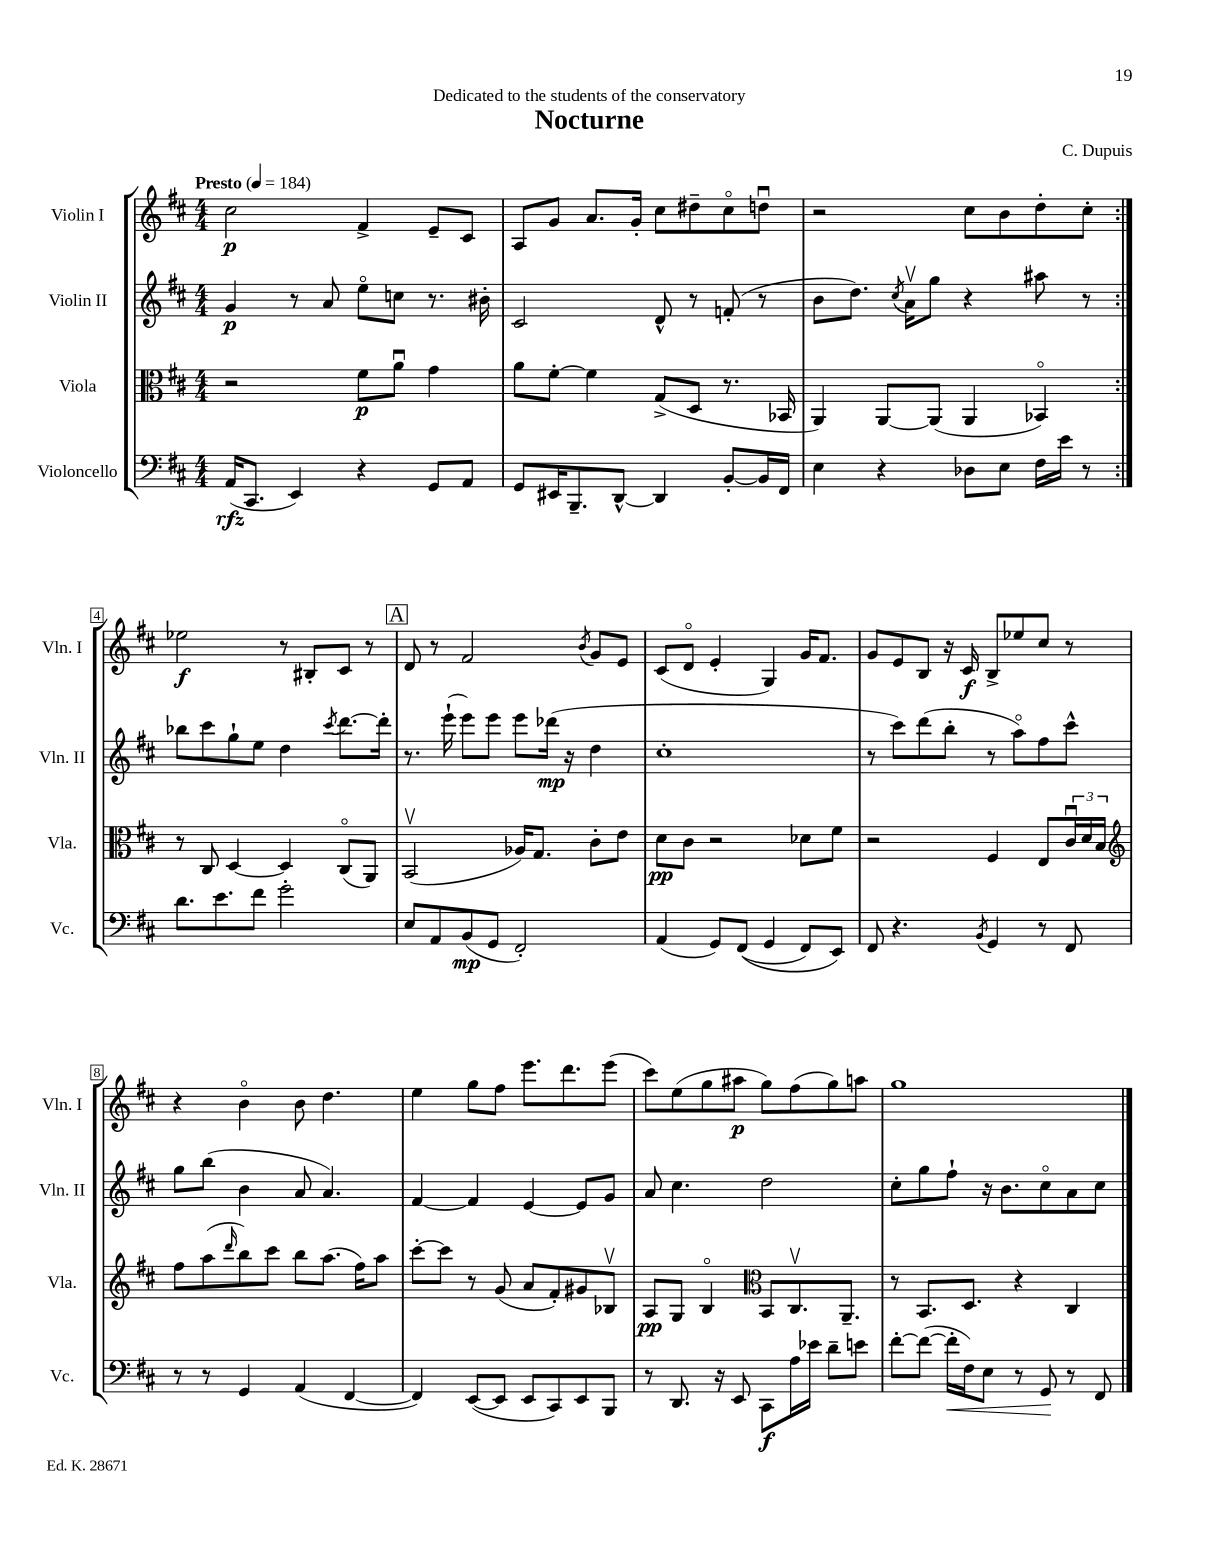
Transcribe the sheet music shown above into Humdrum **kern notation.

**kern	**kern	**kern	**kern
*staff4	*staff3	*staff2	*staff1
*clefF4	*clefC3	*clefG2	*clefG2
*k[f#c#]	*k[f#c#]	*k[f#c#]	*k[f#c#]
*M4/4	*M4/4	*M4/4	*M4/4
*MM184	*MM184	*MM184	*MM184
(16AA/LK	2r	4g/	2cc#\
8.CC#/J	.	.	.
4EE/)	.	8r	.
.	.	8a/	.
4r	8f#\L	8eeo\L	4f#^/
.	8au\J	8cc\J	.
8GG/L	4g\	8.r	8e~/L
8AA/J	.	.	8c#/J
.	.	16b#'\	.
=	=	=	=
8GG/L	8a\L	2c#/	8A/L
16EE#/K	[8f#'\J	.	8g/J
8.BBB~/	.	.	.
.	4f#\]	.	8.a/L
[8DD^^/J	.	.	.
.	.	.	16g'/Jk
4DD/]	(8G^/L	8d^^/	8cc#\L
.	8D/J	8r	8dd#~\
[8BB'/L	8.r	(8f'/	8cc#o\
16BB/]L	.	8r	8ddu\J
16FF#/JJ	16BB-/	.	.
=	=	=	=
4E\	4AA/)	8b\L	2r
.	.	8.dd\J)	.
4r	[8AA/L	.	.
.	.	8qcc#/	.
.	.	16av\LK	.
.	(8AA/]J	8gg\J	.
8D-\L	4AA/	4r	8cc#\L
8E\J	.	.	8b\
16F#\LL	4BB-o/)	8aa#\	8dd'\
16e\JJ	.	.	.
8r	.	8r	8cc#'\J
=:|!	=:|!	=:|!	=:|!
8.d\L	8r	8bb-\L	2ee-\
.	8C#/	8ccc#\	.
8.e\	.	.	.
.	[4D/	8gg`\	.
8f#\J	.	8ee\J	.
2g'\	4D/]	4dd\	8r
.	.	.	8B#'/L
.	.	8qccc#/	.
.	(8C#o/L	[8.ddd\L	8c#/J
.	8AA/J)	.	8r
.	.	16ddd'\]Jk	.
=	=	=	=
8E/L	(2BBv/	8.r	8d/
8AA/	.	.	8r
.	.	(16eee`\	.
(8BB/	.	8eee\L)	2f#/
8GG/J	.	8eee\J	.
2FF#'/)	16A-/LK)	8eee\L	.
.	8.G/J	.	.
.	.	(16ddd-\Jk	.
.	.	16r	.
.	.	.	8qb/
.	8c#'\L	4dd\	8g/L
.	8e\J	.	8e/J
=	=	=	=
(4AA/	8d\L	1cc#'	(8c#/L
.	8c#\J	.	8do/J
8GG/L)	2r	.	4e'/
&((8FF#/J	.	.	.
4GG/	.	.	4G/)
8FF#/L)	8d-\L	.	16g/LK
.	.	.	8.f#/J
8EE/J&)	8f#\J	.	.
=	=	=	=
8FF#/	2r	8r	8g/L
4.r	.	8ccc#\L)	8e/
.	.	(8ddd\	8B/J
.	.	8bb'\J	16r
.	.	.	16c#/
8qBB/	.	.	.
4GG/	4F#/	8r	8B^/L
.	.	8aao\L)	8ee-/
8r	8E/L	8ff#\	8cc#/J
8FF#/	24c#u/L	8ccc#^^\J	8r
.	24d/	.	.
.	24B/JJ	.	.
=	=	=	=
*	*clefG2	*	*
8r	8ff#\L	8gg\L	4r
8r	(8aa\	(8bb\J	.
.	16qqddd/	.	.
4GG/	8bb\)	4b\	4bo\
.	8ccc#\J	.	.
(4AA/	8bb\L	8a/	8b\
.	(8.aa\J	4.a/)	4.dd\
[4FF#/	.	.	.
.	16ff#\LK)	.	.
.	8aa\J	.	.
=	=	=	=
4FF#/])	[8ccc#'\L	[4f#/	4ee\
.	8ccc#\]J	.	.
([8EE/L	8r	4f#/]	8gg\L
8EE/]J	(8g/	.	8ff#\J
8EE/L	8a/L	[4e/	8.eee\L
8CC#/)	8f#'/)	.	.
.	.	.	8.ddd\
8EE/	8g#/	8e/]L	.
8BBB/J	8B-v/J	8g/J	(8eee\J
=	=	=	=
8r	8A/L	8a/	8ccc#\L)
8.DD/	8G/J	4.cc#\	(8ee\
.	4Bo/	.	8gg\
16r	.	.	.
8EE/	.	.	8aa#\J
*	*clefC3	*	*
8CC#\L	8BB/L	2dd\	8gg\L)
16A\L	8.C#v/	.	(8ff#\
16e-\JJ	.	.	.
8d~\L	.	.	8gg\)
.	8.AA~/J	.	.
8e\J	.	.	8aa\J
=	=	=	=
[8f#'\L	8r	8cc#'\L	1gg
(8f#\_J	8.BB/L	8gg\	.
16f#'\]LL	.	8ff#`\J	.
16F#\J)	8.D/J	.	.
8E\J	.	16r	.
.	.	8.b\L	.
8r	4r	.	.
8GG/	.	8cc#o\	.
8r	4C#/	8a\	.
8FF#/	.	8cc#\J	.
==	==	==	==
*-	*-	*-	*-
